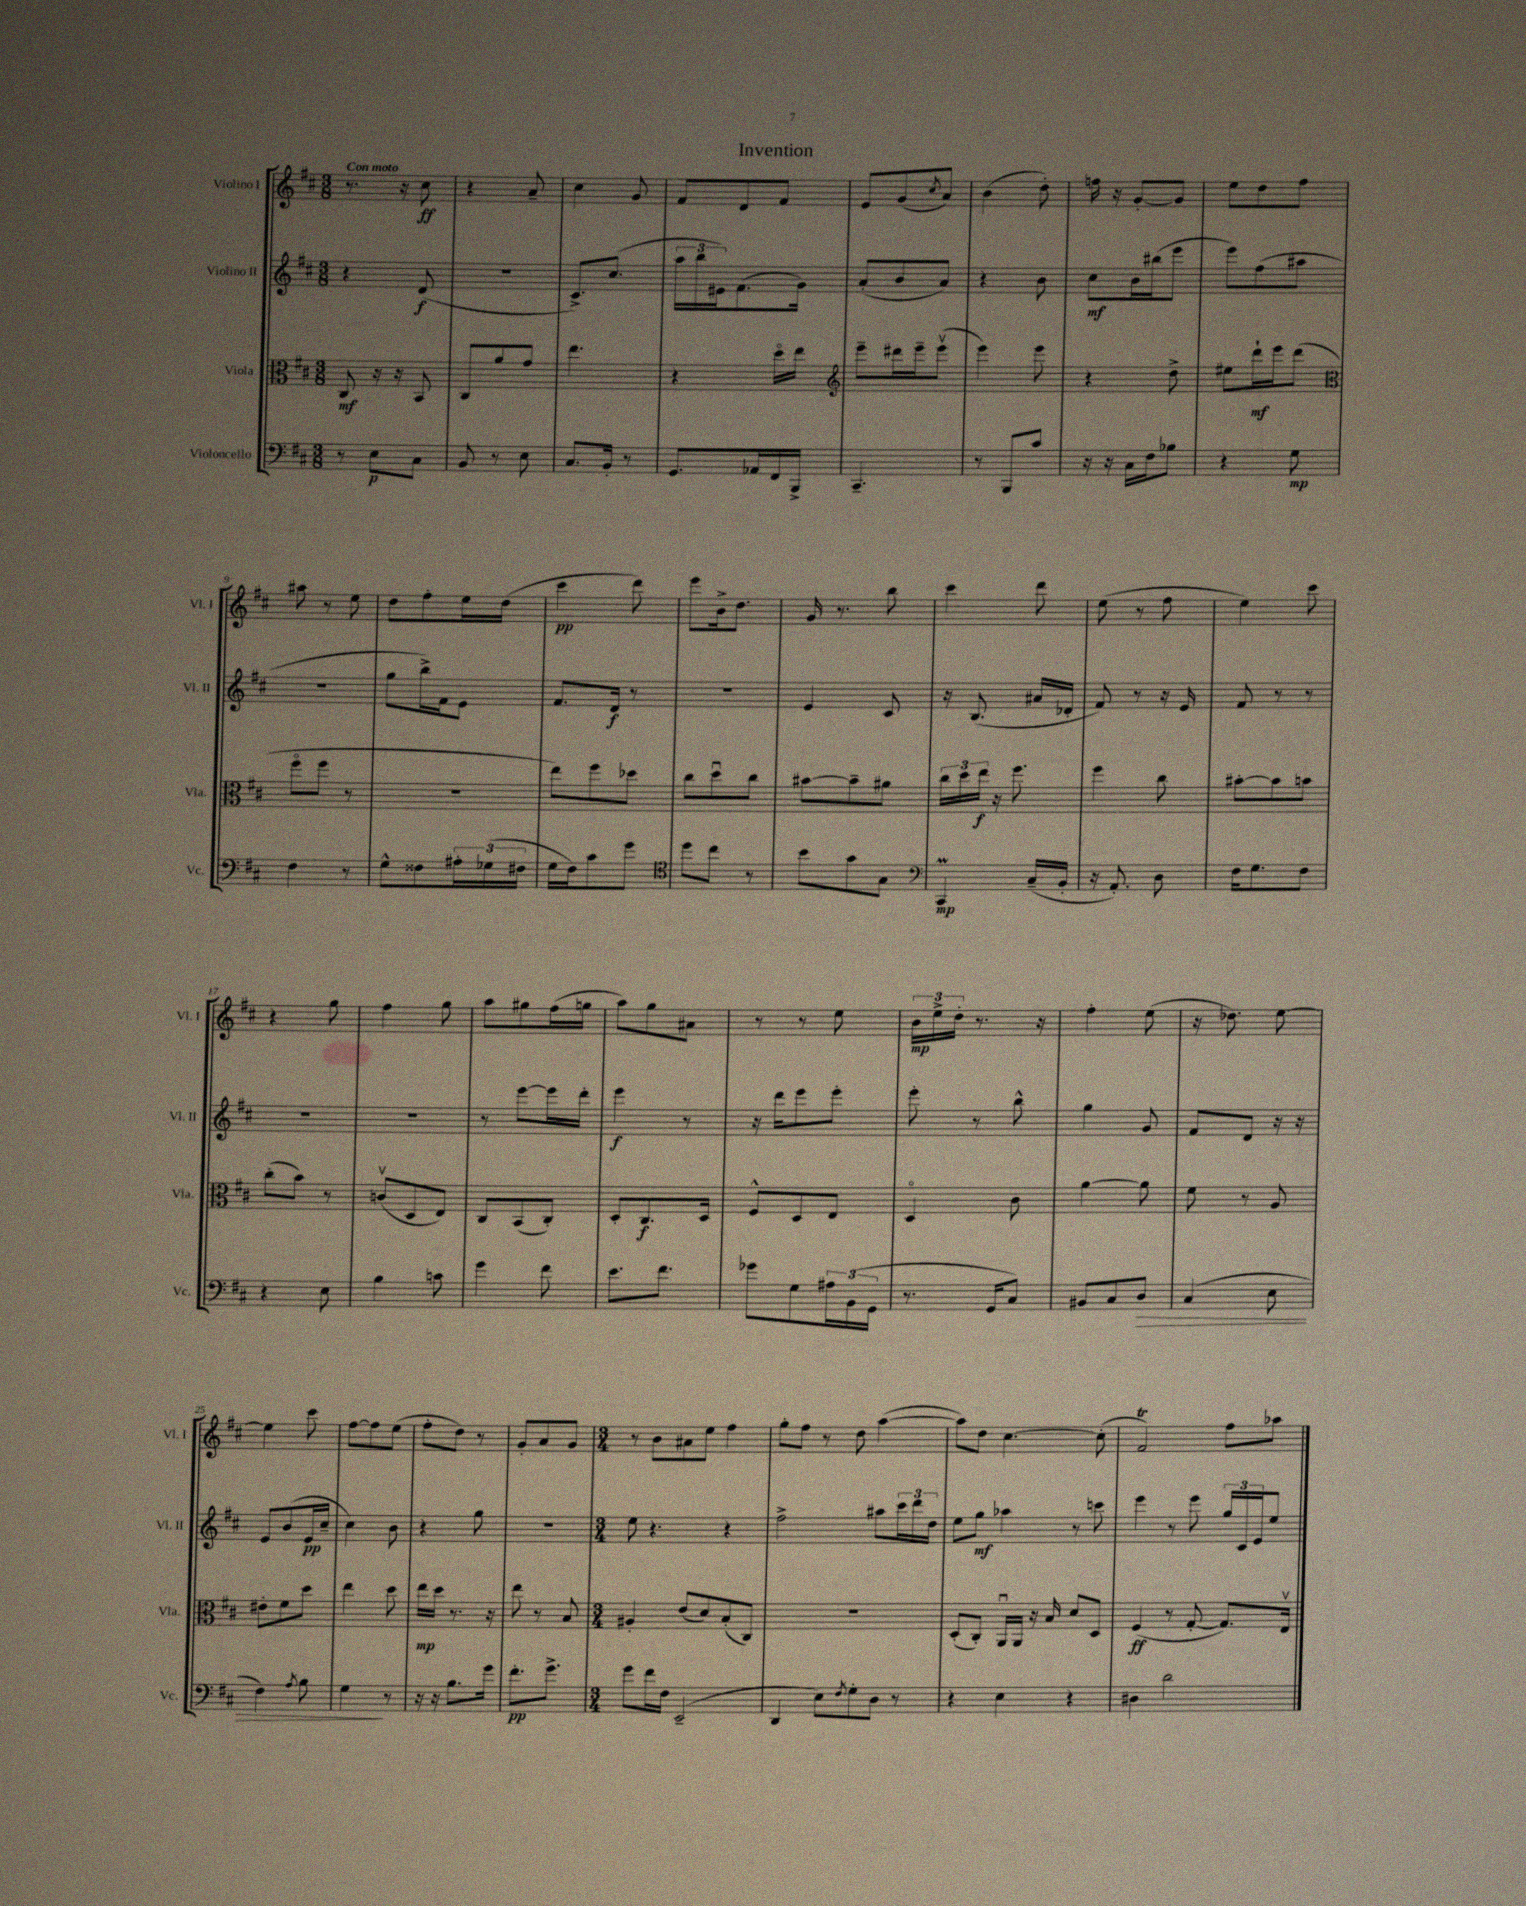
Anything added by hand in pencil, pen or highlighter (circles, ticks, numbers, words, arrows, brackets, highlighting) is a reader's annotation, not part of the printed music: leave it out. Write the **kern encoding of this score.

**kern	**dynam	**kern	**dynam	**kern	**dynam	**kern	**dynam
*part4	*part4	*part3	*part3	*part2	*part2	*part1	*part1
*staff4	*staff4	*staff3	*staff3	*staff2	*staff2	*staff1	*staff1
*I"Violoncello	*	*I"Viola	*	*I"Violino II	*	*I"Violino I	*
*I'Vc.	*	*I'Vla.	*	*I'Vl. II	*	*I'Vl. I	*
*clefF4	*	*clefC3	*	*clefG2	*	*clefG2	*
*k[f#c#]	*	*k[f#c#]	*	*k[f#c#]	*	*k[f#c#]	*
*M3/8	*	*M3/8	*	*M3/8	*	*M3/8	*
=1	=1	=1	=1	=1	=1	=1	=1
!	!	!	!	!	!	!LO:TX:a:B:t=Con moto	!
8r	.	8C#/	mf	4r	.	8.r	.
8E\L	p	16r	.	.	.	.	.
.	.	16r	.	.	.	16r	.
8C#\J	.	8BB/	.	(8d/	f	8cc#\	ff
=2	=2	=2	=2	=2	=2	=2	=2
8BB/	.	8C#/L	.	4.r	.	4r	.
8r	.	8a/	.	.	.	.	.
8E\	.	8g/J	.	.	.	8a~/	.
=3	=3	=3	=3	=3	=3	=3	=3
8.C#/L	.	4.ee\	.	8.c#^/L)	.	4cc#\	.
16BB'/Jk	.	.	.	(8.cc#/J	.	.	.
8r	.	.	.	.	.	8g/	.
=4	=4	=4	=4	=4	=4	=4	=4
8.GG/L	.	4r	.	24aa\LL	.	8f#/L	.
.	.	.	.	24bb\	.	.	.
.	.	.	.	24e#X\J)	.	.	.
.	.	.	.	(8.f#\	.	8d/	.
16AA-X/L	.	.	.	.	.	.	.
16FF#/	.	16dd\LL	.	.	.	8f#/J	.
16BBB^/JJ	.	16ee\JJ	.	16g\Jk)	.	.	.
=5	=5	=5	=5	=5	=5	=5	=5
*	*	*clefG2	*	*	*	*	*
4.CC#~/	.	8eee~\L	.	(8a'/L	.	8e/L	.
.	.	16ddd#X\L	.	8b/	.	(8g/	.
.	.	16eee~\J	.	.	.	.	.
.	.	.	.	.	.	8qcc#/	.
.	.	(8eeev\J	.	8a/J)	.	8a/J)	.
=6	=6	=6	=6	=6	=6	=6	=6
8r	.	4eee\)	.	4r	.	(4b\	.
8BBB/L	.	.	.	.	.	.	.
8c#/J	.	8eee\	.	8b\	.	8dd'\)	.
=7	=7	=7	=7	=7	=7	=7	=7
16r	.	4r	.	8cc#\L	mf	16ffn\	.
16r	.	.	.	.	.	16r	.
16C#\LL	.	.	.	16b\L	.	[8g'/L	.
16F#\J	.	.	.	(16bb#X\J	.	.	.
8B-X\J	.	8dd^\	.	8eee\J	.	8g/J]	.
=8	=8	=8	=8	=8	=8	=8	=8
4r	.	8ee#X\L	.	8eee\L)	.	8ee\L	.
.	.	16ddd`\L	mf	(8ff#\	.	8dd\	.
.	.	16eee\J	.	.	.	.	.
8G\	mp	(8ddd\J	.	8aa#X\J	.	8ff#\J	.
!!LO:LB:g=z
=9	=9	=9	=9	=9	=9	=9	=9
*	*	*clefC3	*	*	*	*	*
4F#\	.	8ff#\L	.	4.r	.	8aa#X\	.
.	.	8ff#\J	.	.	.	8r	.
8r	.	8r	.	.	.	8ee\	.
=10	=10	=10	=10	=10	=10	=10	=10
8G^^\L	.	4.r	.	8gg\L	.	8dd\L	.
8F##X\	.	.	.	16bb^\L)	.	8ff#'\	.
.	.	.	.	16f#\J	.	.	.
24A#X'\L	.	.	.	8e\J	.	16ee\L	.
(24G-X\	.	.	.	.	.	.	.
.	.	.	.	.	.	(16dd\JJ	.
24F#X\JJ	.	.	.	.	.	.	.
=11	=11	=11	=11	=11	=11	=11	=11
16G\LL	.	8ee\L)	.	8.f#/L	.	4ccc#\	pp
16F#\J)	.	.	.	.	.	.	.
8c#\	.	8ff#\	.	.	.	.	.
.	.	.	.	16d/Jk	f	.	.
8g\J	.	8dd-X\J	.	8r	.	8ddd\)	.
=12	=12	=12	=12	=12	=12	=12	=12
*clefC4	*	*	*	*	*	*	*
8dd\L	.	8cc#\L	.	4.r	.	8eee\L	.
8cc#\J	.	8ddu\	.	.	.	16b^\k	.
.	.	.	.	.	.	8.dd\J	.
8r	.	8cc#\J	.	.	.	.	.
=13	=13	=13	=13	=13	=13	=13	=13
8b\L	.	[8b#X\L	.	4e/	.	16g/	.
.	.	.	.	.	.	8.r	.
8g\	.	8b#~\]	.	.	.	.	.
8G\J	.	8a#X\J	.	8c#/	.	8bb\	.
=14	=14	=14	=14	=14	=14	=14	=14
*clefF4	*	*	*	*	*	*	*
4CC#m/	mp	24cc#\LL	.	16r	.	4ccc#\	.
.	.	24dd\	.	.	.	.	.
.	.	.	.	(8.B/	.	.	.
.	.	24ee\JJ	f	.	.	.	.
.	.	16r	.	.	.	.	.
.	.	8.ff#\	.	.	.	.	.
(16C#~/LL	.	.	.	16a#X/LL	.	8ddd\	.
16BB'/JJ	.	.	.	16d-X'/JJ	.	.	.
=15	=15	=15	=15	=15	=15	=15	=15
16r	.	4ff#\	.	8f#/)	.	(8ee\	.
8.AA'/)	.	.	.	.	.	.	.
.	.	.	.	8r	.	8r	.
8D\	.	8cc#\	.	16r	.	8ff#\	.
.	.	.	.	16e/	.	.	.
=16	=16	=16	=16	=16	=16	=16	=16
16F#\KL	.	[8b#X'\L	.	8f#/	.	4ee\)	.
8.G\	.	.	.	.	.	.	.
.	.	8b#\]	.	8r	.	.	.
8F#\J	.	8bn\J	.	8r	.	8ccc#\	.
!!LO:LB:g=z
=17	=17	=17	=17	=17	=17	=17	=17
4r	.	(8cc#'\L	.	4.r	.	4r	.
.	.	8b\J)	.	.	.	.	.
8E\	.	8r	.	.	.	8gg\	.
=18	=18	=18	=18	=18	=18	=18	=18
4B\	.	(8cnv/L	.	4.r	.	4ff#\	.
.	.	8D/	.	.	.	.	.
8cn\	.	8E/J)	.	.	.	8gg\	.
=19	=19	=19	=19	=19	=19	=19	=19
4g\	.	8C#/L	.	8r	.	8aa\L	.
.	.	(8BB/	.	[8eee\L	.	8gg#X\	.
8f#\	.	8C#'/J)	.	16eee\L]	.	(16ff#\L	.
.	.	.	.	16ddd'\JJ	.	16ggn\JJ	.
=20	=20	=20	=20	=20	=20	=20	=20
8.e\L	.	8D'/L	.	4eee\	f	8aa\L)	.
.	.	8.C#/	f	.	.	8gg\	.
8.f#\J	.	.	.	.	.	.	.
.	.	.	.	8r	.	8a#X\J	.
.	.	16D/Jk	.	.	.	.	.
=21	=21	=21	=21	=21	=21	=21	=21
8g-X\L	.	8F#^^/L	.	16r	.	8r	.
.	.	.	.	16ddd\KL	.	.	.
8G\	.	8D/	.	8eee\	.	8r	.
24A#X\L	.	8E/J	.	8eee'\J	.	8ee\	.
(24BB\	.	.	.	.	.	.	.
24GG\JJ	.	.	.	.	.	.	.
=22	=22	=22	=22	=22	=22	=22	=22
8.r	.	4D/	.	8eee'\	.	24b\LL	mp
.	.	.	.	.	.	24ee^\	.
.	.	.	.	.	.	24dd'\JJ	.
.	.	.	.	8r	.	8.r	.
16GG/KL	.	.	.	.	.	.	.
8C#/J)	.	8c#\	.	8bb^^\	.	.	.
.	.	.	.	.	.	16r	.
=23	=23	=23	=23	=23	=23	=23	=23
8BB#X/L	.	[4a\	.	4gg\	.	4ff#'\	.
8C#/	.	.	.	.	.	.	.
!	!LO:HP:b	!	!	!	!	!	!
8D/J	>	8a\]	.	8g/	.	(8ee\	.
=24	=24	=24	=24	=24	=24	=24	=24
(4C#/	.	8f#\	.	8f#/L	.	16r	.
.	.	.	.	.	.	8.dd-X\)	.
.	.	8r	.	8d/J	.	.	.
8E\	.	8A/	.	16r	.	[8ee\	.
.	.	.	.	16r	.	.	.
!!LO:LB:g=z
=25	=25	=25	=25	=25	=25	=25	=25
4F#\)	.	8e#X'\L	.	8e/L	.	4ee\]	.
.	.	8f#\	.	(8b/	.	.	.
8qA/	.	.	.	.	.	.	.
8B\	.	8dd\J	.	16e/L	pp	8ccc#\	.
.	.	.	.	16cc#~/JJ	.	.	.
=26	=26	=26	=26	=26	=26	=26	=26
4G\	.	4ee\	.	4cc#\)	.	[8ff#\L	.
.	.	.	.	.	.	8ff#\]	.
8r	]	8dd\	.	8b\	.	(8ee\J	.
=27	=27	=27	=27	=27	=27	=27	=27
16r	.	16ee\LL	mp	4r	.	8ff#'\L	.
16r	.	16dd\JJ	.	.	.	.	.
8.B\L	.	8.r	.	.	.	8dd\J)	.
.	.	.	.	8gg\	.	8r	.
16g\Jk	.	16r	.	.	.	.	.
=28	=28	=28	=28	=28	=28	=28	=28
8.f#'\L	pp	8ee\	.	4.r	.	8g'/L	.
.	.	8r	.	.	.	8a/	.
8.g^\J	.	.	.	.	.	.	.
.	.	8B/	.	.	.	8g/J	.
=29	=29	=29	=29	=29	=29	=29	=29
*M3/4	*	*M3/4	*	*M3/4	*	*M3/4	*
8g\L	.	4A#X'/	.	8ee\	.	8r	.
16f#\L	.	.	.	4.r	.	8b\L	.
16F#\JJ	.	.	.	.	.	.	.
(2EE~/	.	(8e/L	.	.	.	8a#X\	.
.	.	8d/)	.	.	.	8ee\J	.
.	.	(8B'/	.	4r	.	4ff#\	.
.	.	8C#/J)	.	.	.	.	.
=30	=30	=30	=30	=30	=30	=30	=30
4DD/	.	2.r	.	2ff#^\	.	8gg'\L	.
.	.	.	.	.	.	8ff#\J	.
8E\L)	.	.	.	.	.	8r	.
8qF#/	.	.	.	.	.	.	.
8G'\	.	.	.	.	.	8dd\	.
8D\J	.	.	.	8aa#X\L	.	([4aa\	.
8r	.	.	.	24ccc#\L	.	.	.
.	.	.	.	24ddd\	.	.	.
.	.	.	.	24dd\JJ	.	.	.
=31	=31	=31	=31	=31	=31	=31	=31
4r	.	(8D'/L	.	8ee\L	.	8aa\L])	.
.	.	8C#'/J)	.	8gg\J	mf	8dd\J	.
4E\	.	16AAu/LL	.	4aa-X\	.	[4.cc#\	.
.	.	16AA/JJ	.	.	.	.	.
.	.	16r	.	.	.	.	.
.	.	16B/	.	.	.	.	.
4r	.	8d/L	.	8r	.	.	.
.	.	8D/J	.	8cccn\	.	(8cc#'\]	.
=32	=32	=32	=32	=32	=32	=32	=32
4D#X\	.	(4F#/	ff	4eee\	.	2f#t/)	.
2d\	.	8r	.	8r	.	.	.
.	.	[8G'/	.	8eee\	.	.	.
.	.	8.G/L])	.	24gg/LL	.	8ff#\L	.
.	.	.	.	24c#/	.	.	.
.	.	.	.	24e/J	.	.	.
.	.	.	.	8ee/J	.	8aa-X\J	.
.	.	16Ev/Jk	.	.	.	.	.
==	==	==	==	==	==	==	==
*-	*-	*-	*-	*-	*-	*-	*-
